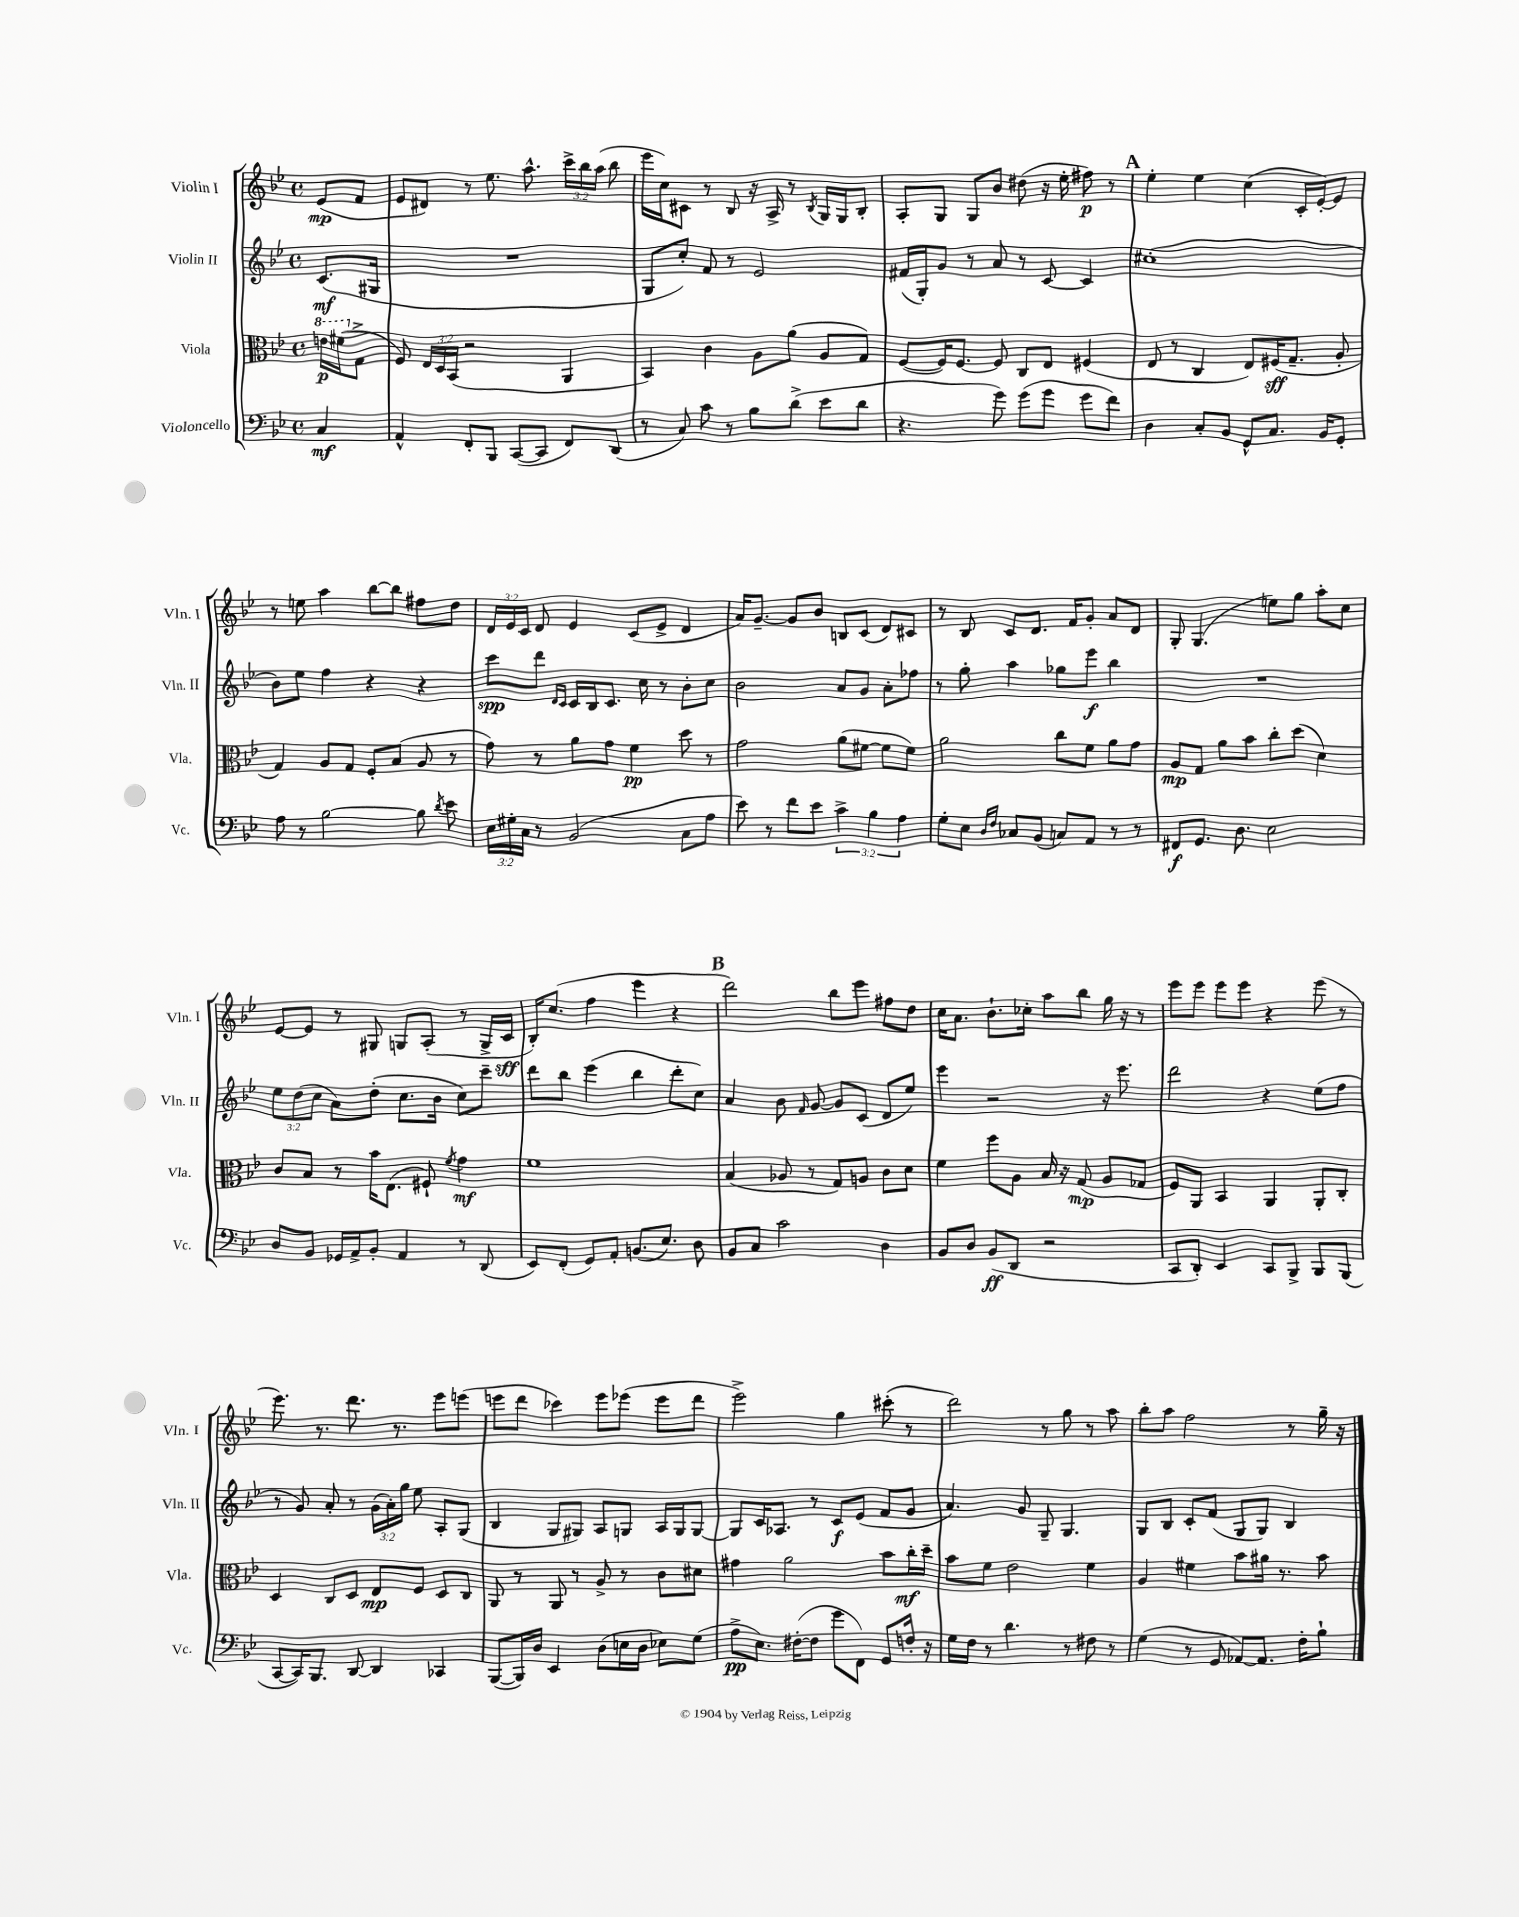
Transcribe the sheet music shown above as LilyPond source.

<<
\new StaffGroup <<
\new Staff = "s0" \with { instrumentName = "Violin I" shortInstrumentName = "Vln. I" } {
    \clef treble \key bes \major \defaultTimeSignature \time 4/4 \override Staff.TupletNumber.text = #tuplet-number::calc-fraction-text \partial 4
    \autoBeamOff ees'8[\mp( f'8] |
    ees'8[ dis'8]) r8 ees''8. a''8.-^ \tuplet 3/2 { c'''16[-> bes''16 a''16]( } bes''8 |
    ees'''16[ c''16) cis'8] r8 bes8 r16 a16-> r8 \acciaccatura { bes8 } g16[ g16 bes8]-. |
    a8[-. g8] g8[ bes'8] dis''8( r16 ees''16-. fis''8\p) r8 |
    \mark \markup { \bold "A" } ees''4-. ees''4 c''4( c'16[-. ees'16~-.) ees'8] |
    r8 e''8 a''4 bes''8[~ bes''8] fis''8[ d''8] |
    \tuplet 3/2 { d'16[ ees'16 c'16] } d'8 ees'4 c'8[( ees'8]-> d'4 |
    a'16[) g'8.]~-- g'8[ bes'8] b8[ c'8]( d'8[) cis'8] |
    r8 bes8 c'8[ d'8.] f'16[ g'8]-. a'8[ d'8] |
    g8-. g4.( e''8[) g''8] a''8[-. c''8] |
    ees'8[~ ees'8] r8 gis8 g8[ a8]-.( r8 g16[-> c'16]\sff |
    bes16[-.) c''8.]( f''4 ees'''4 r4 |
    \mark \markup { \bold "B" } d'''2) bes''8[ ees'''8] fis''8[ d''8] |
    c''16[ a'8.] bes'8.[-! ces''16]-. a''8[ bes''8] g''16 r16 r8 |
    ees'''8[ ees'''8] ees'''8[ ees'''8] r4 ees'''8( r8 |
    ees'''8.) r8. d'''8. r8. ees'''8[ e'''8]( |
    e'''8[ d'''8] ces'''4) e'''8[ ees'''8]( ees'''8[ d'''8] |
    ees'''2->) g''4 cis'''8-.( r8 |
    d'''2) r8 g''8 r8 a''8 |
    bes''8[-. a''8] f''2 r8 g''16-- r16 \bar "|." |
}
\new Staff = "s1" \with { instrumentName = "Violin II" shortInstrumentName = "Vln. II" } {
    \clef treble \key bes \major \defaultTimeSignature \time 4/4 \override Staff.TupletNumber.text = #tuplet-number::calc-fraction-text \partial 4
    \autoBeamOff c'8.[\mf( gis16] |
    R1 |
    g8[ c''8]-.) f'8 r8 ees'2 |
    fis'16[( g16-.) g'8] r8 a'8 r8 c'8~ c'4 |
    \mark \markup { \bold "A" } cis''1-.( |
    bes'8[) ees''8] f''4 r4 r4 |
    c'''8[\spp d'''8] \grace { d'16[ c'16] } c'16[ bes16 c'8.] c''16 r8 bes'8[-. c''8] |
    bes'2 a'8[ g'8] a'8[-. fes''8] |
    r8 g''8-. a''4 ges''8[ ees'''8]\f bes''4 |
    R1 |
    \tuplet 3/2 { ees''8[ d''8( c''8] } a'8[) d''8]-.( c''8.[ bes'16] c''8[) c'''8]-- |
    d'''8[ bes''8] ees'''4( bes''4 d'''8[-. c''8]) |
    \mark \markup { \bold "B" } a'4 bes'8 \grace { f'16 } g'8~ g'8[ c'8]( d'8[ ees''8]) |
    ees'''4 r2 r16 ees'''8. |
    d'''2 r4 ees''8[( f''8] |
    r8 g'8) a'8-. r8 \tuplet 3/2 { g'16[( a'16-.) g''16] } ees''8 a8[-. g8]( |
    bes4 g8[ gis8]) a8[ g8] a16[ g16 g8]~ |
    g8[ c'16 aes8.] r8 c'8[\f ees'8]( f'8[ g'8] |
    a'4.) g'8 g8-- g4. |
    g8[ bes8] c'8[-. f'8]( g8[ g8]) bes4 \bar "|." |
}
\new Staff = "s2" \with { instrumentName = "Viola" shortInstrumentName = "Vla." } {
    \clef alto \key bes \major \defaultTimeSignature \time 4/4 \override Staff.TupletNumber.text = #tuplet-number::calc-fraction-text \partial 4
    \autoBeamOff \ottava #1 e''16[\p fis''16( \ottava #0 g8]-> |
    f8) \tuplet 3/2 { ees16[ d16 bes,16]( } r2 a,4 |
    bes,4) c'4 a8[ a'8]( a8[ g8]) |
    f8[~( f16) f8.]~ f8 c8[ ees8] fis4( |
    \mark \markup { \bold "A" } ees8 r8 c4 ees8[) fis16\sff( g8.]-- a8-. |
    g4) a8[ g8] f8[-. bes8]( a8 r8 |
    g'8) r8 a'8[ g'8] f'4\pp d''8 r8 |
    g'2 a'8[( fis'8]~ fis'8[ fis'8]) |
    a'2 c''8[ f'8] a'8[ g'8] |
    a8[\mp g8] a'8[ bes'8] c''8[-. d''8]( d'4) |
    c'8[ bes8] r8 bes'16[ ees8.]( fis8-!) \acciaccatura { f'8 } g'4\mf |
    f'1 |
    \mark \markup { \bold "B" } bes4( aes8 r8 g8[) a8] c'8[ d'8] |
    f'4 f''8[ a8] bes16 r16 g8\mp( a8[ ges8] |
    f8[) a,8] bes,4 a,4 a,8[-. c8]-. |
    d4 c8[ d8] ees8[\mp f8] d8[ c8] |
    a,8 r8 a,8 r8 a8-> r8 c'8[ dis'8] |
    gis'4 a'2 bes'8[ c''16-.\mf d''16]-- |
    bes'8[ f'8] ees'2 f'4 |
    a4 fis'4 bes'8[ ais'16] r8. bes'8 \bar "|." |
}
\new Staff = "s3" \with { instrumentName = "Violoncello" shortInstrumentName = "Vc." } {
    \clef bass \key bes \major \defaultTimeSignature \time 4/4 \override Staff.TupletNumber.text = #tuplet-number::calc-fraction-text \partial 4
    \autoBeamOff c4\mf |
    a,4-^ f,8[-. bes,,8] c,8[~( c,8] f,8[) d,8]( |
    r8 c8) c'8 r8 bes8[ d'8]->( ees'8[ d'8] |
    r4. g'8) g'8[( g'8] g'8[ f'8]) |
    \mark \markup { \bold "A" } d4 c8[-. bes,8] g,8[-^ c8.] bes,16[ g,8]-. |
    a8 r8 bes2~ bes8 \acciaccatura { d'8 } ees'8 |
    \tuplet 3/2 { ees16[ gis16-. c16] } r8 bes,2( c8[ a8] |
    ees'8) r8 f'8[ ees'8] \tuplet 3/2 { c'4-> bes4 a4 } |
    g8[-. ees8] \grace { d16[ f16] } ces8[ bes,8]( c8[) a,8] r8 r8 |
    fis,8[\f g,8.] d8. ees2 |
    d8[ bes,8] ges,16[ a,16-> bes,8]-. a,4 r8 d,8( |
    ees,8[) f,8]-.( g,8[) a,8]-. b,8.[( ees8.]) d8 |
    \mark \markup { \bold "B" } bes,8[ c8] c'2 d4 |
    bes,8[ d8] bes,8[\ff( d,8] r2 |
    c,8[ d,8]-.) ees,4 c,8[ bes,,8]-> bes,,8[ bes,,8]( |
    c,8[~ c,16) bes,,8.] d,8~ d,4 ces,4 |
    bes,,8[~( bes,,16) d16] ees,4 d8[( e16 d16] ees8[) g8]( |
    a8[->\pp ees8.]) fis16[~-.( fis8] g'8[ f,8]) g,8[ f16]-. r16 |
    g16[ f16] r8 d'4. r8 fis8 r8 |
    g4( r8 g,8 aes,8[~) aes,8.] f16[-. bes8]-! \bar "|." |
}
>>
>>
\layout { \context { \Score \remove "Bar_number_engraver" } }
